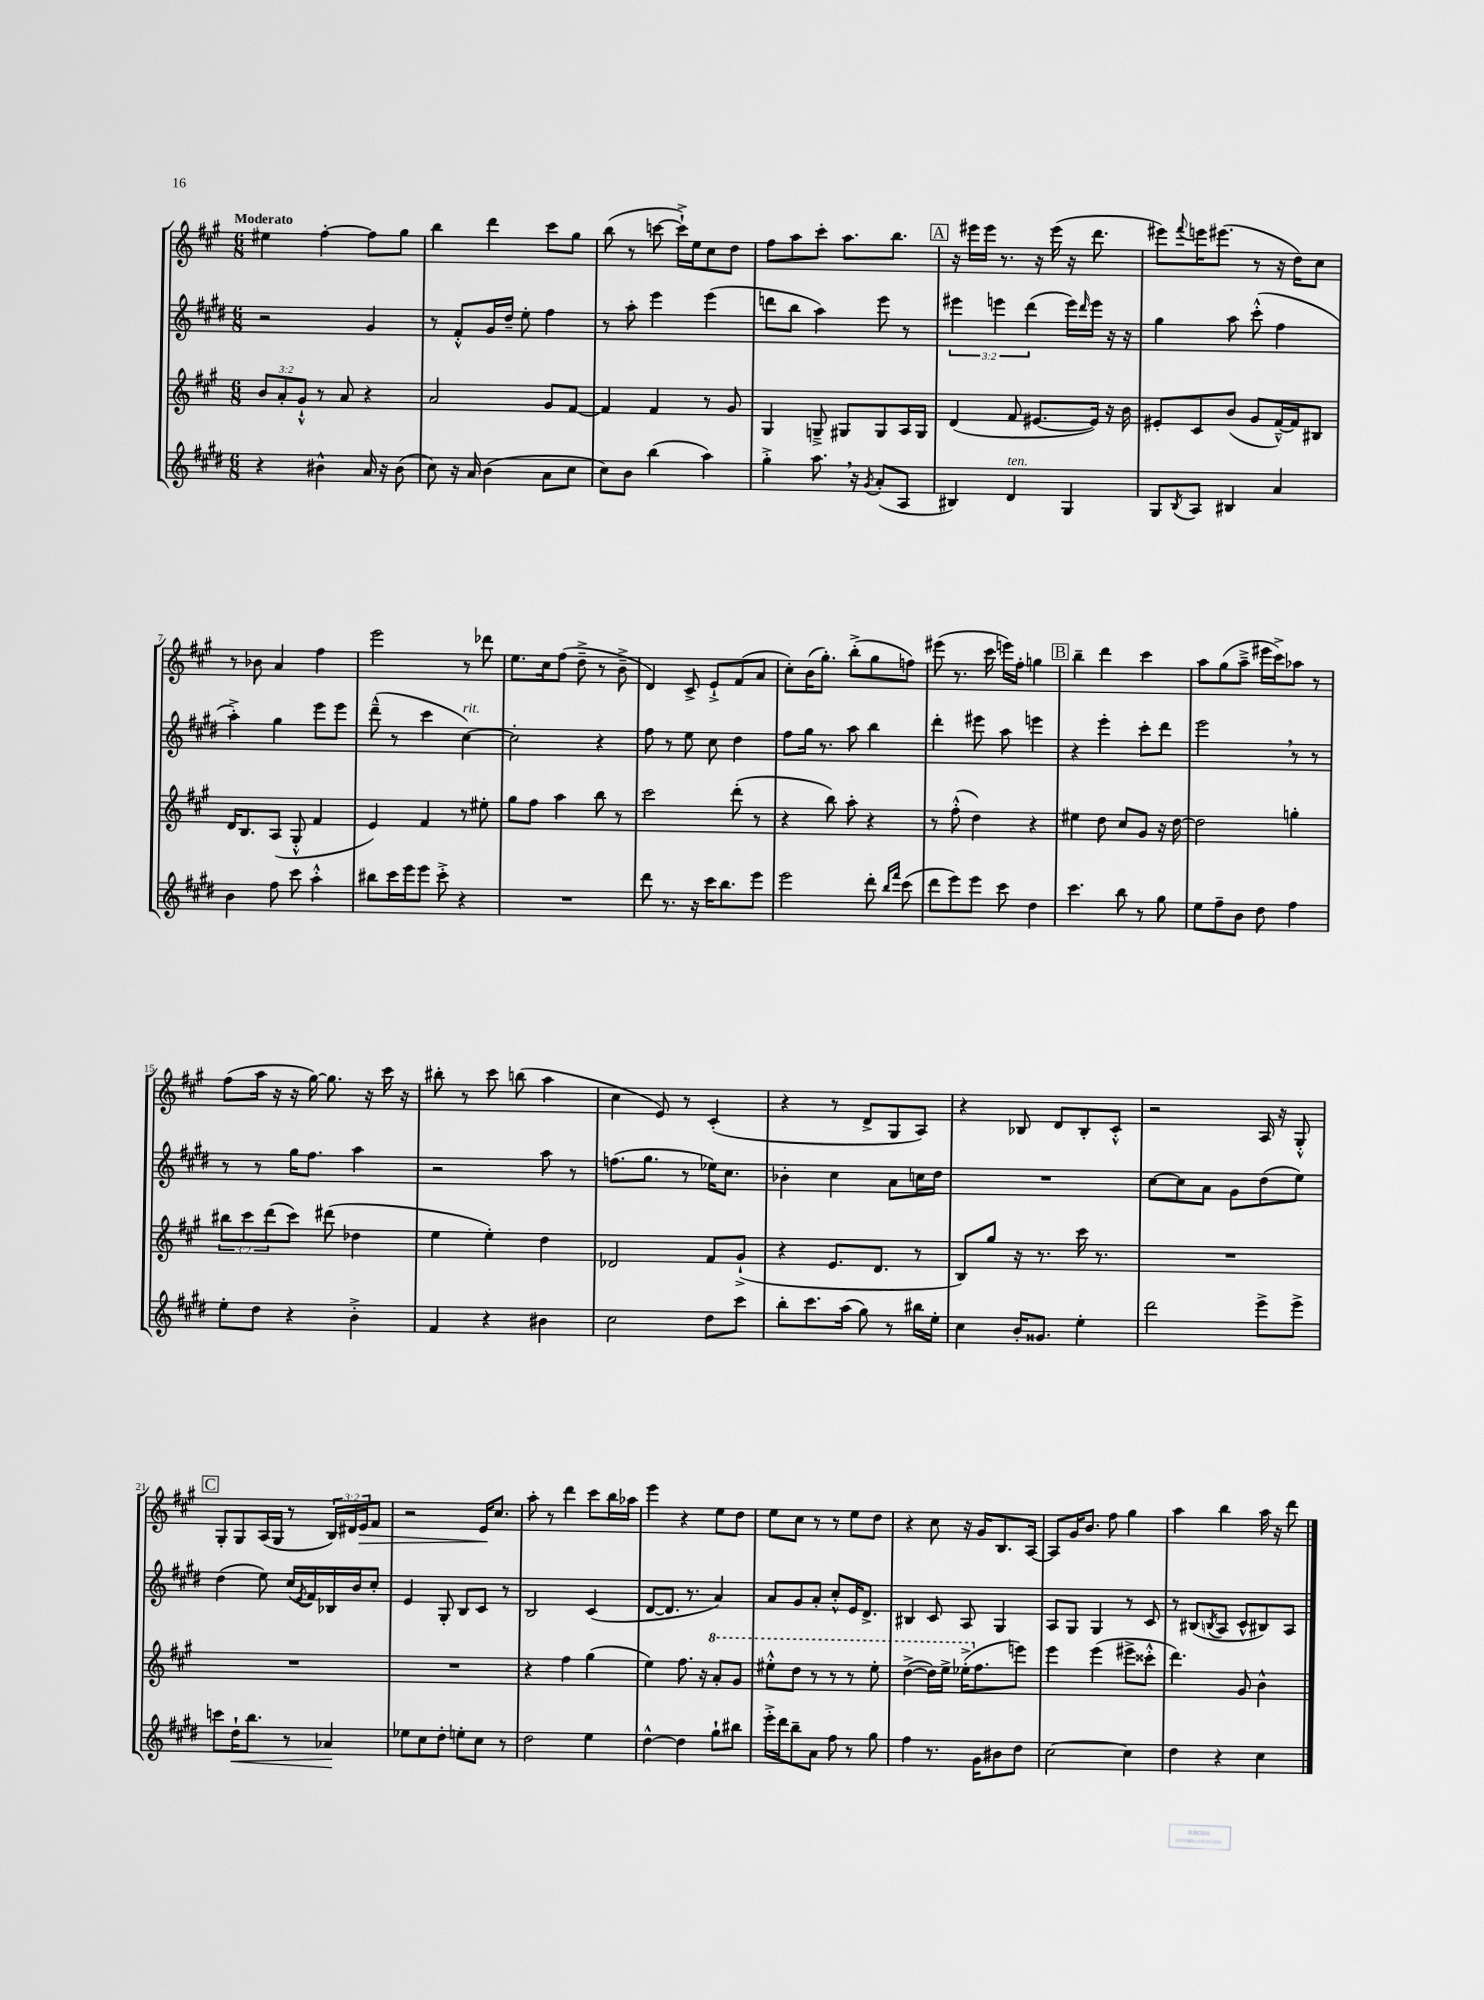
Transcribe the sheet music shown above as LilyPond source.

<<
\new StaffGroup <<
\new Staff = "s0" {
    \clef treble \key a \major \numericTimeSignature \time 6/8 \override Staff.TupletNumber.text = #tuplet-number::calc-fraction-text \tempo "Moderato"
    eis''4 fis''4~-. fis''8 gis''8 |
    b''4 d'''4 cis'''8 gis''8 |
    b''8( r8 c'''8~ c'''16-!->) e''16 cis''8 d''8 |
    fis''8 a''8 cis'''8-. a''8. b''8. |
    \mark \markup { \box "A" } r16 eis'''16 eis'''16 r8. r16 eis'''16( r16 d'''8. |
    eis'''8) \appoggiatura { fis'''8 } e'''16 eis'''8.( r8 r16 d''16) cis''8 |
    r8 bes'8 a'4 fis''4 |
    e'''2 r8 des'''8 |
    e''8. cis''16 fis''8( d''8---> r8 b'8---> |
    d'4) cis'8-> e'8-!-> fis'8( a'8 |
    cis''8-.) b'16( gis''8.-.) b''8-.->( gis''8 f''8) |
    eis'''8( r8. cis'''16 e'''16) fis''16-. g''4 |
    \mark \markup { \box "B" } b''4-- d'''4 cis'''4 |
    a''8 gis''8( a''8---> eis'''16 cis'''16->) aes''8 r8 |
    fis''8( a''16 r16 r16 gis''16~) gis''8. r16 cis'''16 r16 |
    bis''8-. r8 cis'''8 b''8( a''4 |
    cis''4 e'8) r8 cis'4-.( |
    r4 r8 d'8-> gis8 a8) |
    r4 bes8 d'8 bes8-. cis'8-.-^ |
    r2 a16 r16 gis8-.-^ |
    \mark \markup { \box "C" } gis8-. gis8 a16( gis16 r8 \tuplet 3/2 { b16) dis'16 e'16\> } fis'8 |
    r2 e'16\! cis''8. |
    a''8-. r8 d'''4 cis'''8 b''16 aes''16 |
    e'''4 r4 e''8 d''8 |
    e''8 cis''8 r8 r8 e''8 d''8 |
    r4 cis''8 r16 gis'16 b8. a16~ |
    a8 gis'16 b'8. fis''8 gis''4 |
    a''4 b''4 a''16 r16 d'''8 \bar "|." |
}
\new Staff = "s1" {
    \clef treble \key e \major \numericTimeSignature \time 6/8 \override Staff.TupletNumber.text = #tuplet-number::calc-fraction-text
    r2 gis'4 |
    r8 fis'8-.-^ gis'16 dis''16-- e''8-. fis''4 |
    r8 a''8-. e'''4 e'''4( |
    d'''8 b''8 a''4) e'''8 r8 |
    \mark \markup { \box "A" } \tuplet 3/2 { eis'''4 e'''4 dis'''4( } e'''16) \grace { dis'''16 } e'''16 r16 r16 |
    gis''4 a''8 cis'''8-.-^( fis''4 |
    a''4-.->) gis''4 e'''8 e'''8 |
    dis'''8---^( r8 cis'''4 cis''4~^\markup { \italic "rit." }) |
    cis''2-. r4 |
    fis''8 r8 e''8 cis''8 dis''4 |
    fis''8 gis''16 r8. a''8 b''4 |
    dis'''4-. eis'''8 a''8 e'''4 |
    \mark \markup { \box "B" } r4 e'''4-. cis'''8-. dis'''8 |
    e'''2 \breathe r8 r8 |
    r8 r8 gis''16 fis''8. a''4 |
    r2 a''8 r8 |
    f''8.( gis''8. r8 ees''16) cis''8. |
    bes'4-. cis''4 a'8 c''16 dis''16 |
    R2. |
    cis''8~ cis''8 a'8 gis'8 dis''8( e''8) |
    \mark \markup { \box "C" } dis''4( e''8) cis''16( \acciaccatura { e'8 } fis'16) bes16 b'16 cis''8-. |
    e'4 gis8-. b8 cis'8 r8 |
    b2 cis'4( |
    dis'8~ dis'8. r8. a'4) |
    a'8 gis'8 a'8-. cis''8-.-^ e'16 dis'8.-> |
    bis4 cis'8 a8 gis4 |
    a8 gis8 gis4 r8 cis'8 |
    r8 bis8( \acciaccatura { b8 } a8 cis'8-^ bis8) a8 \bar "|." |
}
\new Staff = "s2" {
    \clef treble \key a \major \numericTimeSignature \time 6/8 \override Staff.TupletNumber.text = #tuplet-number::calc-fraction-text
    \tuplet 3/2 { b'8 a'8-. gis'8-!-^ } r8 a'8 r4 |
    a'2 gis'8 fis'8~ |
    fis'4 fis'4 r8 gis'8 |
    gis4 g8---> gis8 gis8 a16 gis16 |
    \mark \markup { \box "A" } d'4( fis'8 eis'8.~ eis'16) r16 b'16 |
    eis'8-. cis'8 b'8( gis'8 fis'16~---^) fis'16 bis8 |
    d'16 b8. a8( gis8-.-^ fis'4 |
    e'4) fis'4 r8 eis''8-. |
    gis''8 fis''8 a''4 b''8 r8 |
    cis'''2 d'''8-.( r8 |
    r4 b''8) a''8-. r4 |
    r8 fis''8-.-^( d''4) r4 |
    \mark \markup { \box "B" } eis''4 d''8 cis''8 gis'8 r16 d''16~ |
    d''2 g''4-. |
    \tuplet 3/2 { bis''8 cis'''8 d'''8( } cis'''8) dis'''8( des''4 |
    e''4 e''4-.) d''4 |
    des'2 fis'8 gis'8-!->( |
    r4 e'8. d'8. r8 |
    b8) gis''8 r16 r8. cis'''16 r8. |
    R2. |
    \mark \markup { \box "C" } R2. |
    R2. |
    r4 fis''4 gis''4( |
    e''4) fis''8. r16 \ottava #1 a''8-. gis''8 |
    eis'''8-.-^ d'''8 r8 r8 r8 eis'''8-. |
    d'''4~->( d'''16) e'''16-> ees'''16-.->( \ottava #0 fis''8. e'''8) |
    e'''4 e'''4( eis'''8-> cisis'''8-.-^ |
    d'''4.) gis'8 b'4-^ \bar "|." |
}
\new Staff = "s3" {
    \clef treble \key e \major \numericTimeSignature \time 6/8
    r4 bis'4-^ a'16 r16 bis'8( |
    cis''8) r16 a'16 b'4( a'8 cis''8 |
    cis''8) b'8 b''4( a''4) |
    gis''4-.-> a''8. \breathe r16 \acciaccatura { gis'8 } a'8-.( a8 |
    \mark \markup { \box "A" } bis4) dis'4^\markup { \italic "ten." } gis4 |
    gis8 \acciaccatura { b8 } a8 bis4 a'4 |
    b'4 fis''8 cis'''8 a''4-.-^ |
    bis''8 cis'''16 e'''16 e'''8 cis'''8-.-> r4 |
    R2. |
    dis'''8 r8. r16 cis'''16 b''8. e'''8 |
    e'''2 dis'''8-. \grace { b''16 fis'''16 } cis'''8( |
    dis'''8 e'''8) e'''8 cis'''8 dis''4 |
    \mark \markup { \box "B" } cis'''4. b''8 r8 gis''8 |
    e''8 fis''8-- b'8 dis''8 fis''4 |
    e''8-. dis''8 r4 b'4-.-> |
    fis'4 r4 bis'4 |
    cis''2 dis''8 cis'''8 |
    b''8-. cis'''8. a''16( gis''8) r8 bis''16 e''16-. |
    cis''4 b'16-. gisis'8. e''4-. |
    dis'''2 e'''8-> e'''8-> |
    \mark \markup { \box "C" } c'''8 dis''16-!\< b''8. r8 aes'4\! |
    ees''8 cis''8 dis''8-. e''8-. cis''8 r8 |
    dis''2 e''4 |
    dis''4~-^ dis''4 gis''8-! bis''8 |
    e'''16-.-> dis'''16 b''8-- a'8 fis''8 r8 gis''8 |
    fis''4 r8. gis'16 bis'8 dis''8 |
    cis''2~ cis''4 |
    dis''4 r4 cis''4 \bar "|." |
}
>>
>>
